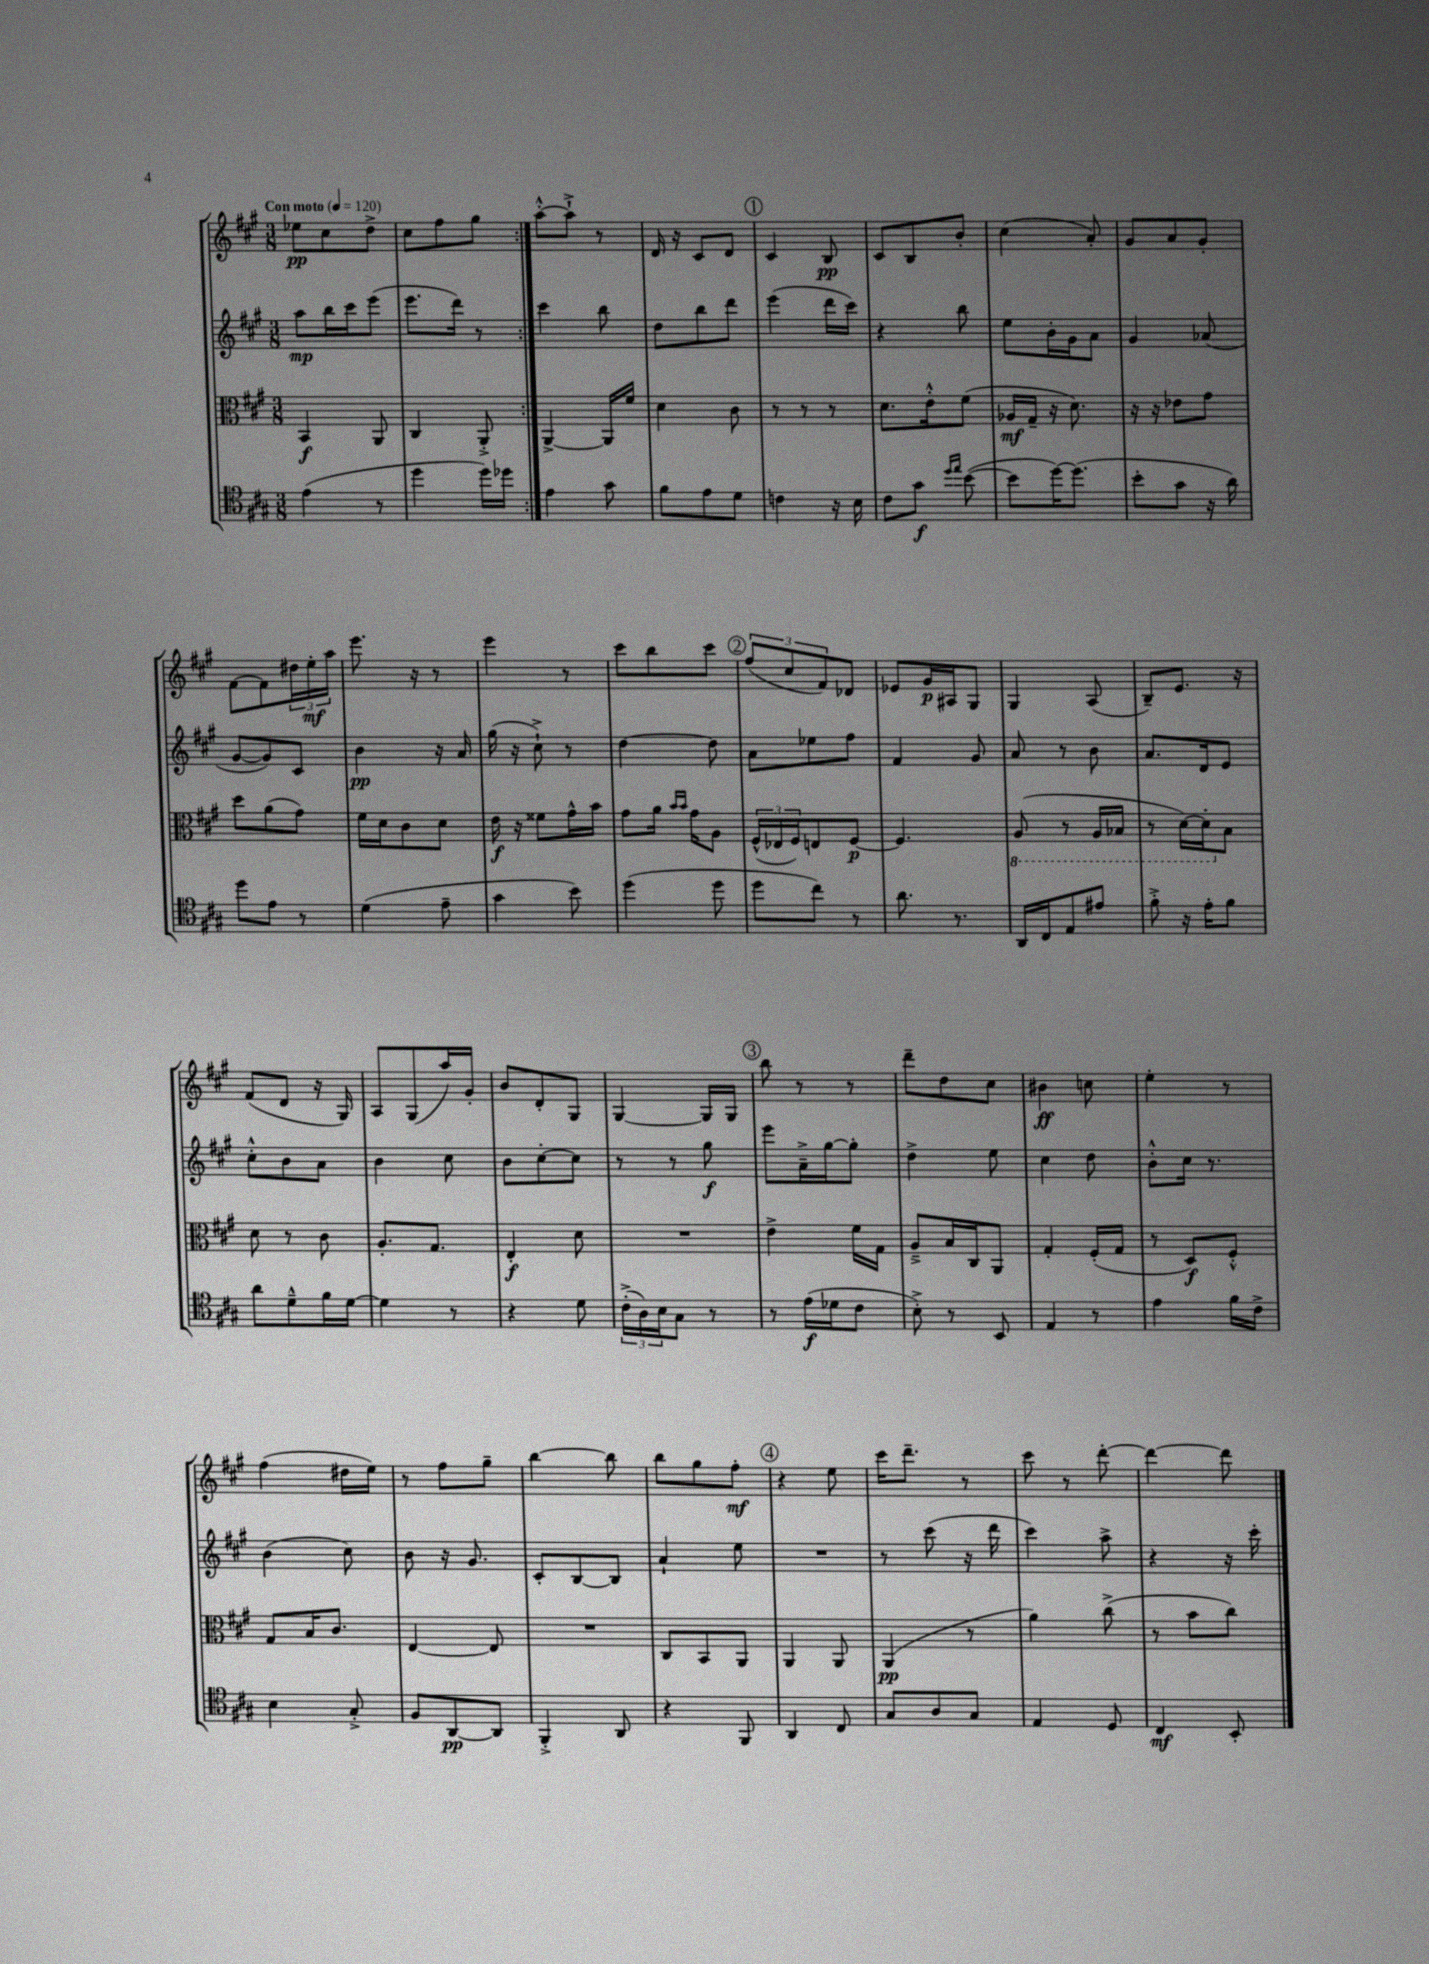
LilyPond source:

<<
\new StaffGroup <<
\new Staff = "s0" {
    \clef treble \key a \major \numericTimeSignature \time 3/8 \tempo "Con moto" 4 = 120
    \repeat volta 2 { ees''8\pp cis''8 d''8-> |
    cis''8 fis''8 gis''8 | }
    a''8~-.-^ a''8-!-> r8 |
    d'16 r16 cis'8 d'8 |
    \mark \markup { \circle "1" } cis'4 b8\pp |
    cis'8 b8 b'8-. |
    cis''4( a'8-.) |
    gis'8 a'8 gis'8-. |
    fis'8~ fis'8 \tuplet 3/2 { dis''16 e''16-.\mf a''16 } |
    e'''8. r16 r8 |
    e'''4 r8 |
    cis'''8 b''8 cis'''8 |
    \mark \markup { \circle "2" } \tuplet 3/2 { fis''8( cis''8 fis'8) } des'8 |
    ees'8 gis'16\p ais16 gis8 |
    gis4 a8( |
    b8--) e'8. r16 |
    fis'8( d'8 r16 gis16) |
    a8 gis8( a''16) gis'16-. |
    b'8 d'8-. gis8 |
    gis4~ gis16 gis16 |
    \mark \markup { \circle "3" } b''8 r8 r8 |
    d'''8-- d''8 cis''8 |
    bis'4\ff c''8 |
    e''4-. r8 |
    fis''4( dis''16 e''16) |
    r8 fis''8 gis''8-- |
    b''4~ b''8 |
    b''8 gis''8 fis''8-.\mf |
    \mark \markup { \circle "4" } r4 e''8 |
    cis'''16 d'''8.-- r8 |
    cis'''8 r8 d'''8~-. |
    d'''4~ d'''8 \bar "|." |
}
\new Staff = "s1" {
    \clef treble \key a \major \numericTimeSignature \time 3/8
    \repeat volta 2 { a''8\mp b''16 cis'''16 e'''8( |
    e'''8. d'''16) r8 | }
    cis'''4 b''8 |
    d''8 b''8 d'''8 |
    \mark \markup { \circle "1" } e'''4( d'''16 cis'''16) |
    r4 b''8 |
    e''8 b'16-. gis'16 a'8 |
    gis'4 aes'8( |
    gis'8~ gis'8) cis'8 |
    b'4\pp r16 a'16 |
    gis''16( r16 cis''8-!->) r8 |
    d''4~ d''8 |
    \mark \markup { \circle "2" } a'8 ees''8 fis''8 |
    fis'4 gis'8 |
    a'8 r8 b'8 |
    a'8. d'16 e'8 |
    cis''8-.-^ b'8 a'8 |
    b'4 cis''8 |
    b'8 cis''8~-. cis''8 |
    r8 r8 gis''8\f |
    \mark \markup { \circle "3" } e'''8 a'16---> gis''16~ gis''8-. |
    d''4-> e''8 |
    cis''4 d''8 |
    b'8-.-^ cis''16 r8. |
    b'4( cis''8) |
    b'8 r16 gis'8. |
    cis'8-. b8~ b8 |
    a'4-! e''8 |
    \mark \markup { \circle "4" } R4. |
    r8 cis'''8( r16 d'''16 |
    cis'''4) a''8-> |
    r4 r16 cis'''16-. \bar "|." |
}
\new Staff = "s2" {
    \clef alto \key a \major \numericTimeSignature \time 3/8
    \repeat volta 2 { b,4\f a,8 |
    cis4 a,8-.-> | }
    a,4~-> a,16 fis'16 |
    d'4 cis'8 |
    \mark \markup { \circle "1" } r8 r8 r8 |
    d'8. e'16-.-^ fis'8( |
    aes16\mf gis16-- r16 d'8.) |
    r16 r16 ees'8 gis'8 |
    d''8 a'8( gis'8) |
    fis'16 d'16 cis'8 d'8 |
    e'16\f r16 fisis'8 gis'16-^ b'16 |
    gis'8 a'16 \grace { b'16 b'16 } gis'16 a8 |
    \mark \markup { \circle "2" } \tuplet 3/2 { fis16-^( ees16 fis16) } e8 fis8~\p |
    fis4. |
    \ottava #-1 a,8( r8 a,16 bes,16 |
    r8 d16~) d16-. \ottava #0 b8 |
    d'8 r8 cis'8 |
    a8.-. gis8. |
    e4-.\f d'8 |
    R4. |
    \mark \markup { \circle "3" } e'4-> fis'16 gis16 |
    a8---> b16 cis16 a,8 |
    gis4-. fis16-.( gis16 |
    r8 d8\f) fis8-.-^ |
    gis8 b16 cis'8. |
    e4~ e8 |
    R4. |
    cis8 b,8 a,8 |
    \mark \markup { \circle "4" } a,4 a,8 |
    a,4\pp( r8 |
    a'4) cis''8->( |
    r8 b'8 cis''8) \bar "|." |
}
\new Staff = "s3" {
    \clef tenor \key a \major \numericTimeSignature \time 3/8
    \repeat volta 2 { e'4( r8 |
    d''4 d''16) des''16 | }
    e'4 gis'8 |
    fis'8 e'8 d'8 |
    \mark \markup { \circle "1" } c'4 r16 b16 |
    cis'8 gis'8\f \grace { d''16 e''16 } b'8~( |
    b'8 d''16~) d''8.( |
    b'8-. gis'8 r16 a'16) |
    d''8 e'8 r8 |
    d'4( e'8-- |
    gis'4 b'8) |
    d''4( d''8 |
    \mark \markup { \circle "2" } d''8 cis''8) r8 |
    a'8. r8. |
    a,16 cis16 e8 eis'8 |
    fis'8-.-> r16 e'16-. fis'8 |
    a'8 d'8---^ fis'16 d'16~ |
    d'4 r8 |
    r4 d'8 |
    \tuplet 3/2 { cis'16-.->( a16) b16 } gis8 r8 |
    \mark \markup { \circle "3" } r8 e'16\f( des'16 cis'8 |
    b8-.->) r8 b,8 |
    e4 r8 |
    e'4 fis'16 cis'16-> |
    b4 gis8-.-> |
    fis8 a,8~\pp a,8 |
    fis,4-.-> a,8 |
    r4 fis,8 |
    \mark \markup { \circle "4" } a,4 cis8 |
    gis8 a8 gis8 |
    e4 d8 |
    cis4\mf b,8-. \bar "|." |
}
>>
>>
\layout { \context { \Score \remove "Bar_number_engraver" } }
